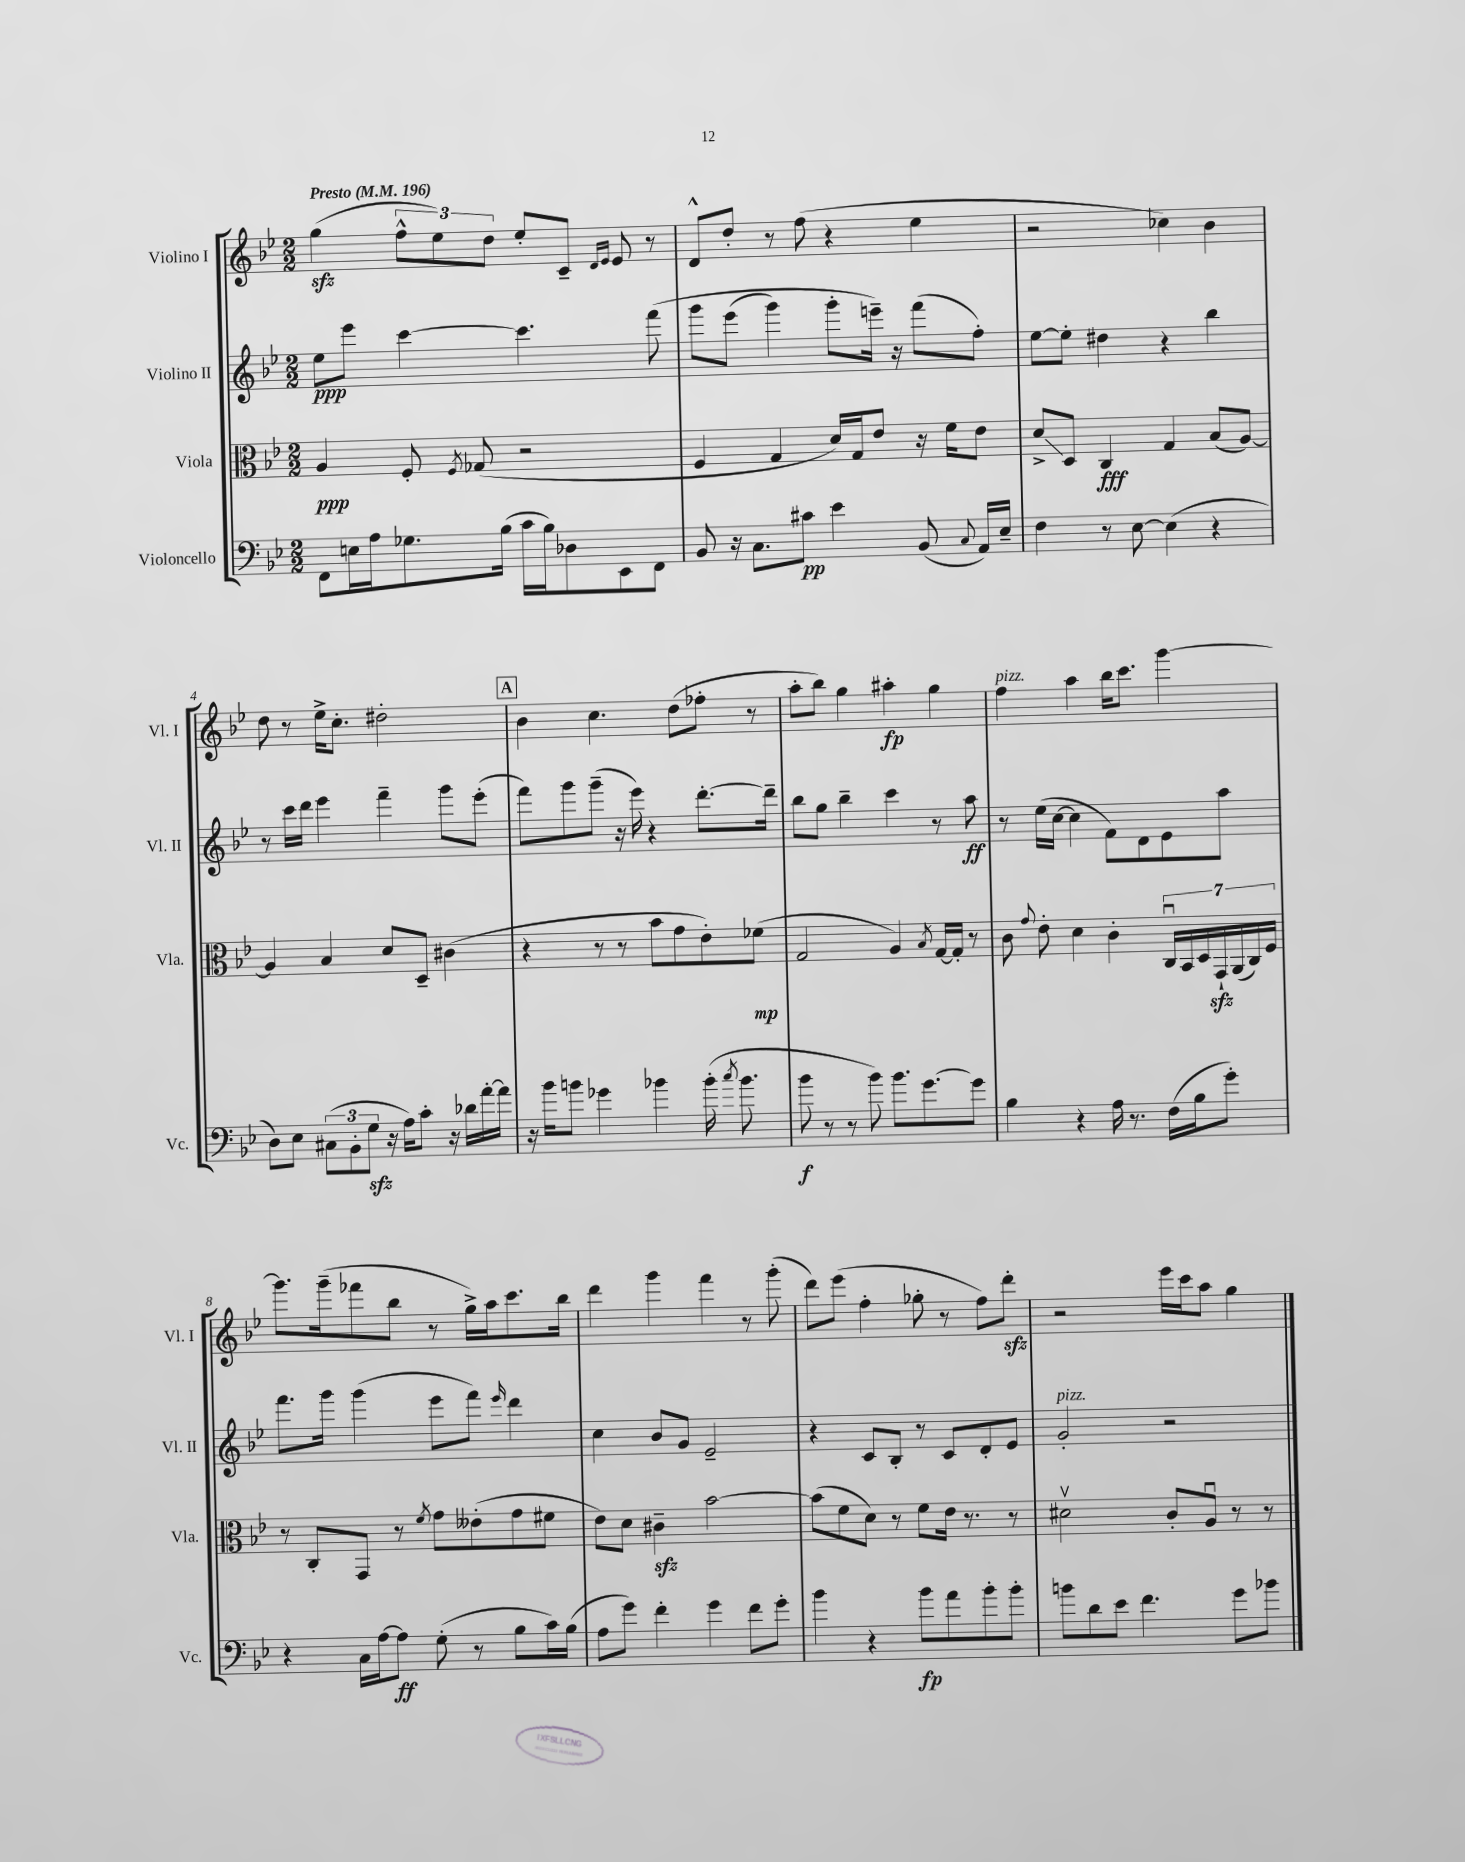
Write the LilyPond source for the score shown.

<<
\new StaffGroup <<
\new Staff = "s0" \with { instrumentName = "Violino I" shortInstrumentName = "Vl. I" } {
    \clef treble \key bes \major \numericTimeSignature \time 2/2 \tempo "Presto" 4 = 196
    \autoBeamOff g''4\sfz( \tuplet 3/2 { f''8[-^ ees''8) d''8] } ees''8[-. c'8]-- \grace { d'16[ ees'16] } ees'8 r8 |
    d'8[-^ d''8]-. r8 f''8( r4 ees''4 |
    r2 ces''4) bes'4 |
    d''8 r8 ees''16[-> c''8.]-. dis''2-. |
    \mark \markup { \box "A" } bes'4 c''4. d''8[( fes''8]-. r8 |
    a''8[-. bes''8]) g''4 ais''4-.\fp g''4 |
    f''4^\markup { \italic "pizz." } a''4 bes''16[ c'''8.] g'''4~ |
    g'''8.[ g'''16--( fes'''8 bes''8] r8 g''16[->) a''16 c'''8. bes''16] |
    d'''4 g'''4 f'''4 r8 g'''8-.( |
    d'''8[) ees'''8]( f''4-. ges''8-. r8 f''8[) d'''8]-.\sfz |
    r2 ees'''16[ c'''16 a''8] g''4 \bar "|." |
}
\new Staff = "s1" \with { instrumentName = "Violino II" shortInstrumentName = "Vl. II" } {
    \clef treble \key bes \major \numericTimeSignature \time 2/2
    \autoBeamOff ees''8[\ppp ees'''8] c'''4~ c'''4. f'''8\( |
    g'''8[ ees'''8]( g'''4) g'''8[-. e'''16]--\) r16 f'''8[( f''8]-.) |
    ees''8[~ ees''8]-. dis''4 r4 bes''4 |
    r8 c'''16[ d'''16] ees'''4 f'''4-- g'''8[ ees'''8]-.( |
    \mark \markup { \box "A" } f'''8[) g'''8 g'''8]--( r16 ees'''16) r4 d'''8.[~-. d'''16]-- |
    bes''8[ g''8] bes''4-- c'''4 r8 a''8\ff |
    r8 ees''16[( c''16]~ c''4 f'8[) d'8 ees'8 a''8] |
    f'''8.[ g'''16] g'''4( ees'''8[ f'''8]) \grace { ees'''16 } d'''4 |
    c''4 bes'8[ g'8] ees'2-- |
    r4 c'8[ bes8]-. r8 c'8[ d'8-. ees'8] |
    g'2-.^\markup { \italic "pizz." } r2 \bar "|." |
}
\new Staff = "s2" \with { instrumentName = "Viola" shortInstrumentName = "Vla." } {
    \clef alto \key bes \major \numericTimeSignature \time 2/2
    \autoBeamOff a4\ppp f8-. \acciaccatura { f8 } ges8( r2 |
    f4 g4 d'16[) g16 ees'8] r16 f'16[ ees'8] |
    d'8[->\glissando d8] c4\fff g4 bes8[( a8]~) |
    a4 bes4 d'8[ d8]-- cis'4( |
    \mark \markup { \box "A" } r4 r8 r8 bes'8[ g'8 ees'8-.) fes'8]\mp( |
    g2 a4) \acciaccatura { bes8 } g16[~ g16]-. r8 |
    c'8 \appoggiatura { g'8 } ees'8-. d'4 c'4-. \tuplet 7/4 { c16[\downbow bes,16 d16 g,16-!\sfz a,16( c16) f16] } |
    r8 c8[-. g,8] r8 \acciaccatura { f'8 } g'8[ eeses'8-.( g'8 fis'8] |
    ees'8[) d'8] cis'4--\sfz bes'2~ |
    bes'8[( f'8 d'8]) r8 f'8[ ees'16] r8. r8 |
    dis'2\upbow c'8[-. a8]\downbow r8 r8 \bar "|." |
}
\new Staff = "s3" \with { instrumentName = "Violoncello" shortInstrumentName = "Vc." } {
    \clef bass \key bes \major \numericTimeSignature \time 2/2
    \autoBeamOff f,8[ e16 a16 ges8. bes16]( c'16[ bes16) des8 ees,8 f,8] |
    bes,8 r16 c8.[ cis'8]\pp ees'4 bes,8( \appoggiatura { c8 } a,16[) ees16]-- |
    f4 r8 ees8~ ees4( r4 |
    d8[) ees8] \tuplet 3/2 { cis8[( bes,8-. g8]\sfz } r16 a16[) c'8]-. r16 des'16[ a'16~-. a'16] |
    \mark \markup { \box "A" } r16 bes'16[ b'8] ges'4 bes'4 bes'16-.( \acciaccatura { c''8 } bes'8. |
    bes'8\f r8 r8 bes'8) bes'8.[ g'8.~ g'8] |
    bes4 r4 a16 r8. f16[( bes16 g'8]-.) |
    r4 c16[ a16~ a8]\ff g8-.( r8 bes8[ c'16) bes16]( |
    a8[ g'8]) f'4-. g'4 f'8[ g'8]-. |
    bes'4 r4 bes'8[\fp a'8 bes'8-. bes'8]-. |
    b'8[ d'8 ees'8] f'4. g'8[ bes'8] \bar "|." |
}
>>
>>
